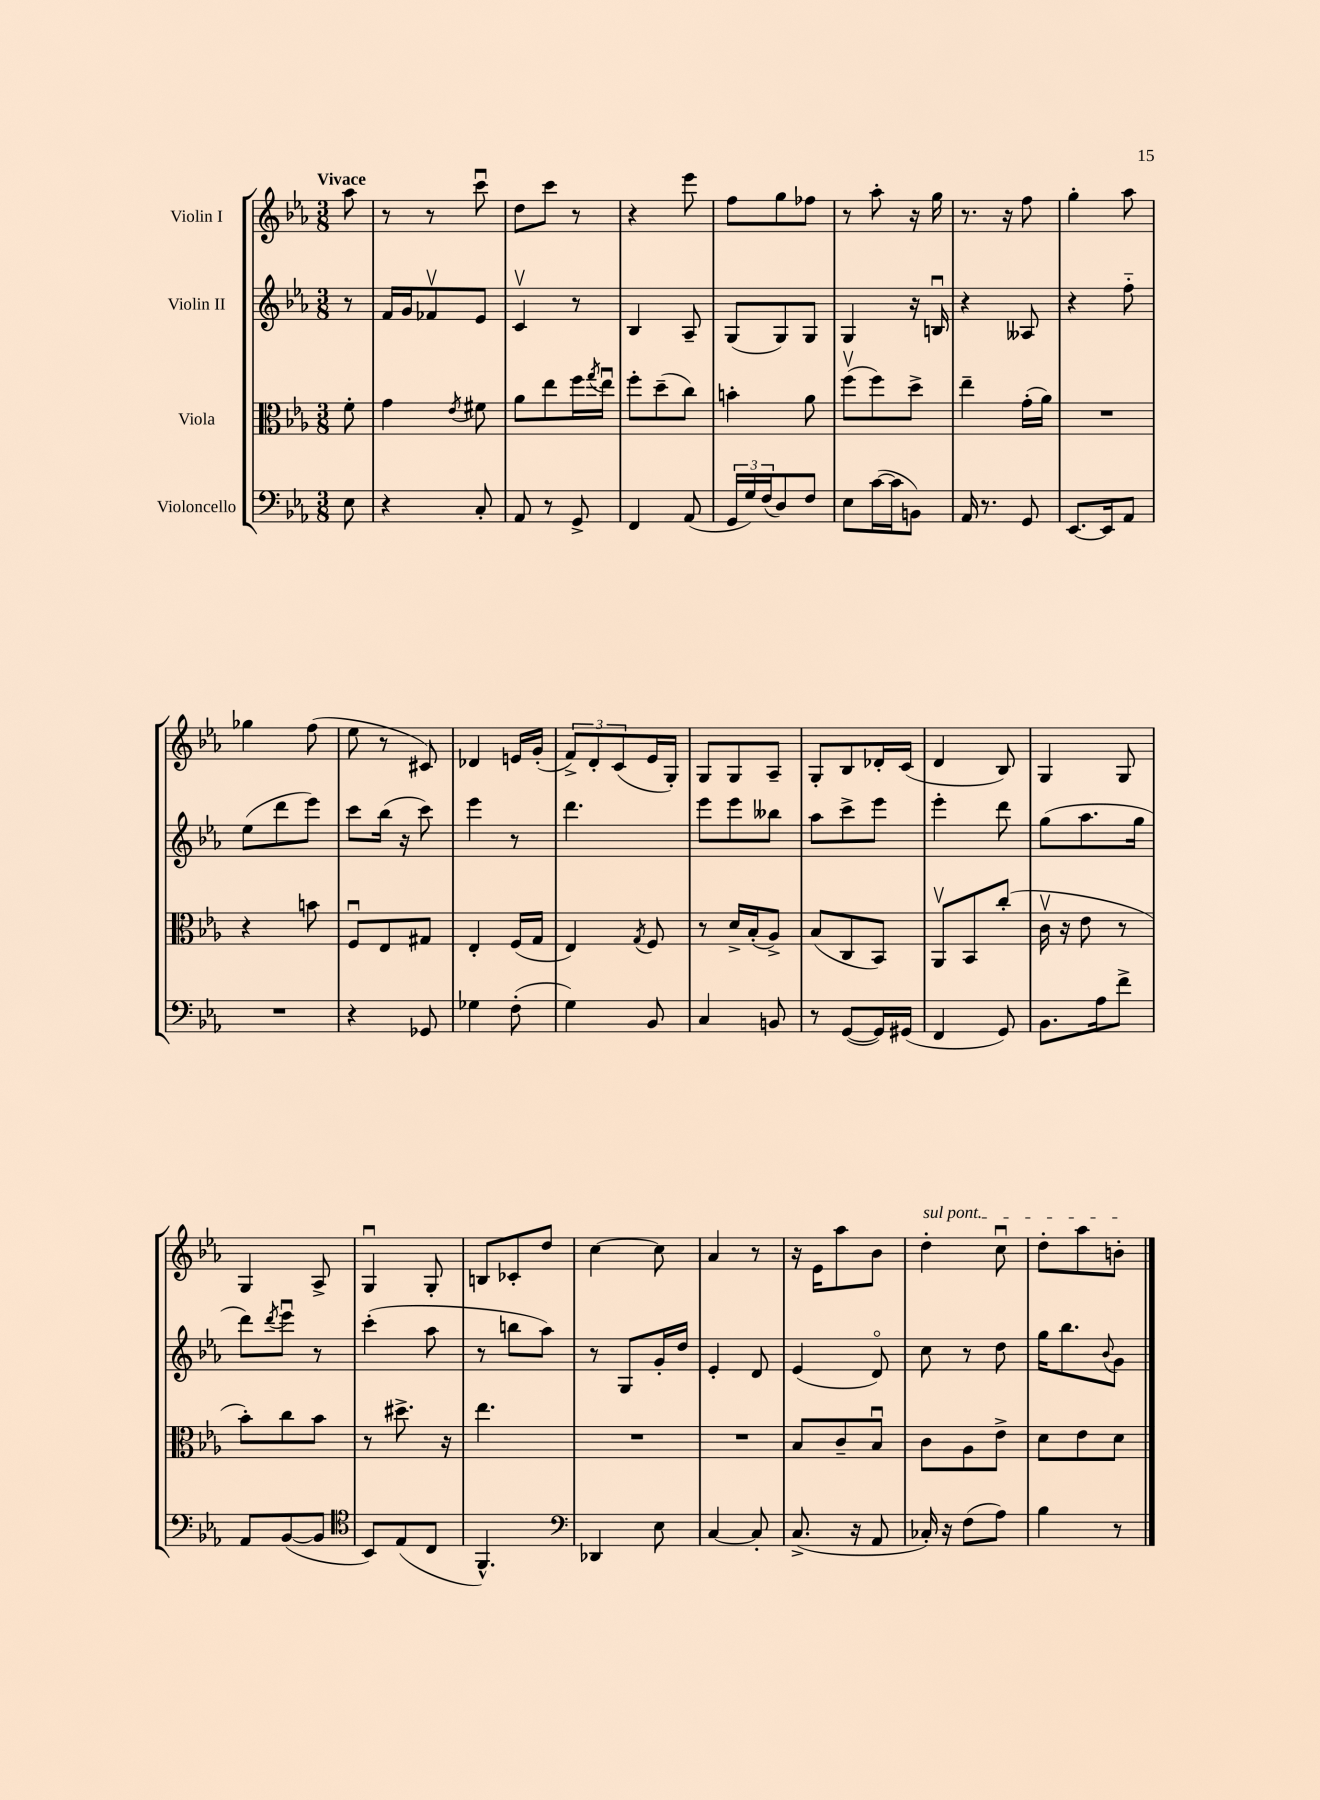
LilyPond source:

<<
\new StaffGroup <<
\new Staff = "s0" \with { instrumentName = "Violin I" } {
    \clef treble \key ees \major \numericTimeSignature \time 3/8 \partial 8 \tempo "Vivace"
    aes''8 |
    r8 r8 c'''8\downbow |
    d''8 c'''8 r8 |
    r4 ees'''8 |
    f''8 g''8 fes''8 |
    r8 aes''8-. r16 g''16 |
    r8. r16 f''8 |
    g''4-. aes''8 |
    ges''4 f''8( |
    ees''8 r8 cis'8) |
    des'4 e'16 g'16-.( |
    \tuplet 3/2 { f'8->) d'8-. c'8( } ees'16 g16-.) |
    g8 g8 aes8-- |
    g8-. bes8 des'16-. c'16( |
    d'4 bes8) |
    g4 g8 |
    g4 aes8-> |
    g4\downbow g8-. |
    b8 ces'8-. d''8 |
    c''4~ c''8 |
    aes'4 r8 |
    r16 ees'16 aes''8 bes'8 |
    \once \override TextSpanner.bound-details.left.text = \markup { \italic "sul pont." } d''4-.\startTextSpan c''8\downbow |
    d''8-. aes''8 b'8-.\stopTextSpan \bar "|." |
}
\new Staff = "s1" \with { instrumentName = "Violin II" } {
    \clef treble \key ees \major \numericTimeSignature \time 3/8 \partial 8
    r8 |
    f'16 g'16 fes'8\upbow ees'8 |
    c'4\upbow r8 |
    bes4 aes8-- |
    g8( g8) g8 |
    g4 r16 b16\downbow |
    r4 aeses8 |
    r4 f''8-_ |
    ees''8( d'''8 ees'''8) |
    c'''8 bes''16( r16 c'''8) |
    ees'''4 r8 |
    d'''4. |
    ees'''8 ees'''8 beses''8 |
    aes''8 c'''8-> ees'''8 |
    ees'''4-. d'''8 |
    g''8( aes''8. g''16 |
    d'''8) \acciaccatura { d'''8 } ees'''8\downbow r8 |
    c'''4-.( aes''8 |
    r8 b''8 aes''8) |
    r8 g8 g'16-. d''16 |
    ees'4-. d'8 |
    ees'4( d'8\flageolet) |
    c''8 r8 d''8 |
    g''16 bes''8. \appoggiatura { bes'8 } g'8 \bar "|." |
}
\new Staff = "s2" \with { instrumentName = "Viola" } {
    \clef alto \key ees \major \numericTimeSignature \time 3/8 \partial 8
    f'8-. |
    g'4 \acciaccatura { ees'8 } fis'8 |
    aes'8 ees''8 f''16 \acciaccatura { g''8 } ees''16\downbow |
    f''8-. d''8--( c''8) |
    b'4-. aes'8 |
    f''8\upbow( f''8) d''8-> |
    ees''4-- g'16-.( aes'16) |
    R4. |
    r4 b'8 |
    f8\downbow ees8 gis8 |
    ees4-. f16( g16 |
    ees4) \acciaccatura { g8 } f8 |
    r8 d'16-> bes16-.( aes8->) |
    bes8( c8 bes,8) |
    aes,8\upbow bes,8 c''8-.( |
    c'16\upbow r16 ees'8 r8 |
    bes'8-.) c''8 bes'8 |
    r8 dis''8.-> r16 |
    ees''4. |
    R4. |
    R4. |
    bes8 c'8-- bes8\downbow |
    c'8 aes8 ees'8-> |
    d'8 ees'8 d'8 \bar "|." |
}
\new Staff = "s3" \with { instrumentName = "Violoncello" } {
    \clef bass \key ees \major \numericTimeSignature \time 3/8 \partial 8
    ees8 |
    r4 c8-. |
    aes,8 r8 g,8-> |
    f,4 aes,8( |
    \tuplet 3/2 { g,16 g16) f16( } d8) f8 |
    ees8 c'16~( c'16 b,8) |
    aes,16 r8. g,8 |
    ees,8.~ ees,16 aes,8 |
    R4. |
    r4 ges,8 |
    ges4 f8-.( |
    g4) bes,8 |
    c4 b,8 |
    r8 g,8~( g,16) gis,16( |
    f,4 g,8) |
    bes,8. aes16 f'8-> |
    aes,8 bes,8~( bes,8 |
    \clef tenor bes,8) ees8( c8 |
    f,4.-^) |
    \clef bass des,4 ees8 |
    c4~ c8-. |
    c8.->( r16 aes,8 |
    ces16-.) r16 f8( aes8) |
    bes4 r8 \bar "|." |
}
>>
>>
\layout { \context { \Score \remove "Bar_number_engraver" } }
